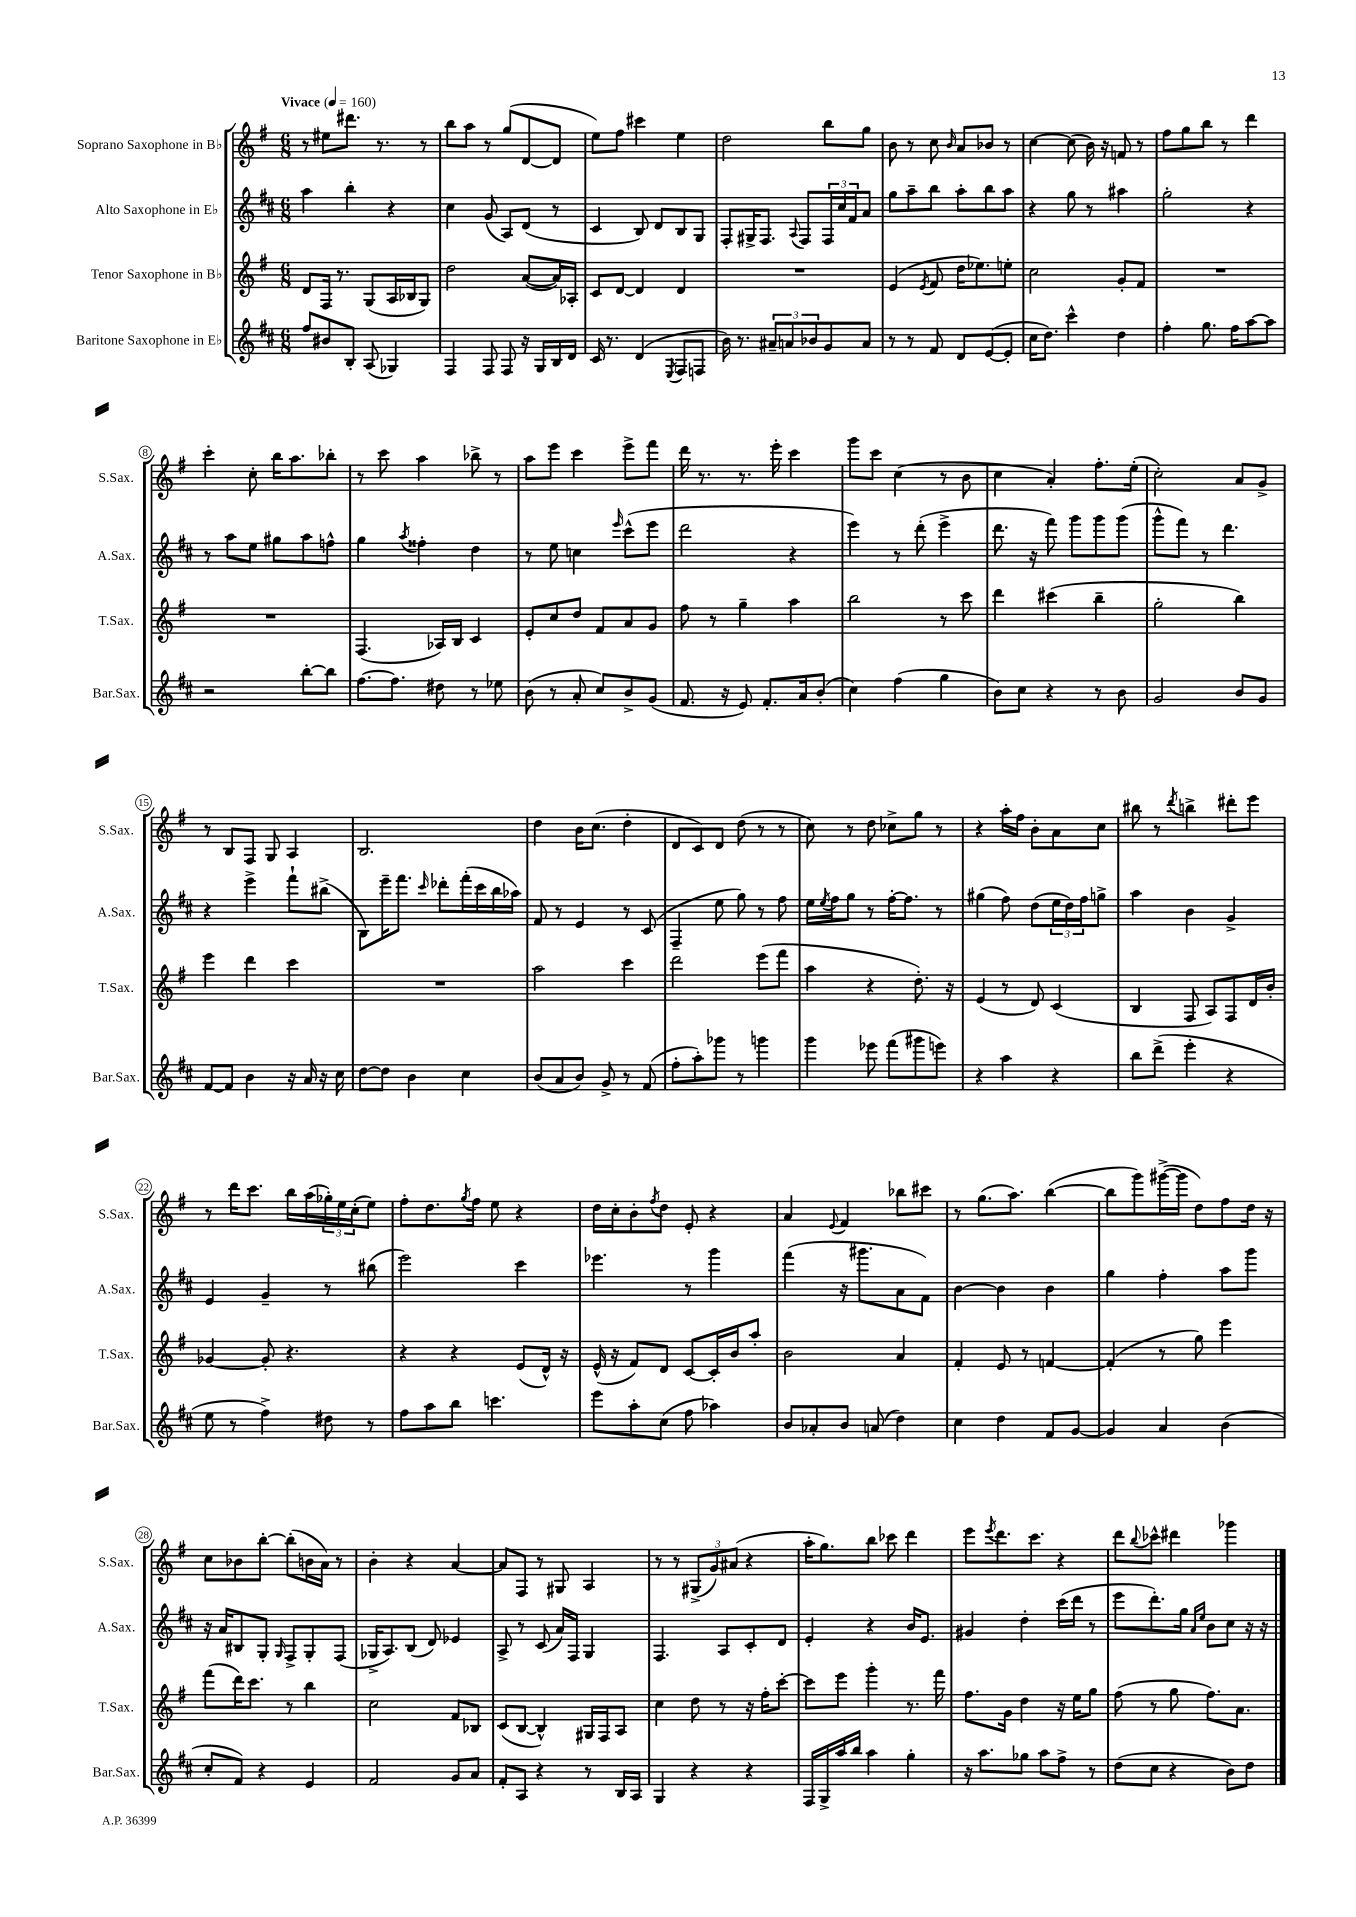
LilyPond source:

<<
\new StaffGroup <<
\new Staff = "s0" \with { instrumentName = "Soprano Saxophone in Bb" shortInstrumentName = "S.Sax." } {
    \clef treble \key g \major \numericTimeSignature \time 6/8 \tempo "Vivace" 4 = 160
    r8 eis''8 dis'''8. r8. r8 |
    b''8 a''8 r8 g''8( d'8~ d'8 |
    e''8) fis''8 cis'''4 e''4 |
    d''2 b''8 g''8 |
    b'8 r8 c''8 \grace { b'16 } a'8 bes'8 r8 |
    c''4~ c''8( b'16) r16 f'8 r8 |
    fis''8 g''8 b''8 r8 d'''4 |
    c'''4-. c''8-. b''16 a''8. bes''8-. |
    r8 c'''8 a''4 bes''8-> r8 |
    a''8 e'''8 c'''4 e'''8-> fis'''8 |
    d'''16 r8. r8. e'''16-. c'''4 |
    g'''8 c'''8 c''4( r8 b'8 |
    c''4 a'4-.) fis''8.-. e''16-.( |
    c''2-.) a'8 g'8-> |
    r8 b8 fis8 g8 a4 |
    b2. |
    d''4 b'16 c''8.( d''4-. |
    d'8 c'8) d'8 d''8( r8 r8 |
    c''8) r8 d''8 ces''8-> g''8 r8 |
    r4 a''16-. fis''16 b'8-. a'8 c''8 |
    bis''8 r8 \acciaccatura { d'''8 } b''4-> dis'''8-. e'''8 |
    r8 d'''16 c'''8. b''16 a''16( \tuplet 3/2 { ges''16-.) e''16 c''16-.( } e''8) |
    fis''8-. d''8. \acciaccatura { g''8 } fis''16 e''8 r4 |
    d''16 c''16-. b'8-. \acciaccatura { fis''8 } d''8 e'8-. r4 |
    a'4 \appoggiatura { e'8 } fis'4 bes''8 cis'''8 |
    r8 g''8.( a''8.) b''4~( |
    b''8 g'''8) gis'''16~->( gis'''16 d''8) fis''8 d''16 r16 |
    c''8 bes'8 b''8~-. b''8-.( b'16 a'16) r8 |
    b'4-. r4 a'4~ |
    a'8 fis8 r8 gis8 a4 |
    r8 r8 \tuplet 3/2 { gis8->( g'8) ais'8( } r4 |
    a''16-. g''8.) b''8 ces'''8 d'''4 |
    e'''8 \acciaccatura { e'''8 } d'''8. c'''8. r4 |
    d'''8 \appoggiatura { b''8 } ces'''8-^ dis'''4 ges'''4 \bar "|." |
}
\new Staff = "s1" \with { instrumentName = "Alto Saxophone in Eb" shortInstrumentName = "A.Sax." } {
    \clef treble \key d \major \numericTimeSignature \time 6/8
    a''4 b''4-. r4 |
    cis''4 g'8( a8) d'8( r8 |
    cis'4 b8) d'8 b8 g8 |
    fis8-. gis16-> fis8. \appoggiatura { a8 } fis8 \tuplet 3/2 { fis16 cis''16 fis'16 } a'8 |
    g''8 a''8-- b''8 a''8-. b''8 a''8 |
    r4 g''8 r8 ais''4 |
    g''2-. r4 |
    r8 a''8 e''8 gis''8 a''8 f''8-^ |
    g''4 \acciaccatura { a''8 } fisis''4-. d''4 |
    r8 e''8 c''4 \grace { e'''16 } cis'''8-^( e'''8 |
    d'''2 r4 |
    e'''4) r8 d'''8-.( e'''4-> |
    d'''8. r16 fis'''8) g'''8 g'''8 g'''8( |
    g'''8-^ fis'''8) r8 d'''4. |
    r4 e'''4-> fis'''8-! bis''8->( |
    b8) e'''16-- fis'''8. \grace { cis'''16 } des'''8-. fis'''16-.( cis'''16 b''16 aes''16) |
    fis'8 r8 e'4 r8 cis'8( |
    fis4-- e''8 g''8) r8 fis''8 |
    e''16 \acciaccatura { e''8 } fis''16 g''8 r8 fis''16~-. fis''8. r8 |
    gis''4( fis''8) d''8( \tuplet 3/2 { e''16 d''16) fis''16 } g''8-> |
    a''4 b'4 g'4-> |
    e'4 g'4-- r8 bis''8( |
    e'''2) cis'''4 |
    ees'''4. r8 g'''4 |
    fis'''4( r16 gis'''8. a'8 fis'8) |
    b'4~ b'4 b'4 |
    g''4 fis''4-. a''8 g'''8 |
    r16 a'16 bis8 g8-. \grace { g16 } fis8-> g8-. fis8( |
    ges16-> a8.) b8( d'8) ees'4 |
    a8-> r8 cis'8( a'16) fis16 g4 |
    fis4. a8 cis'8-. d'8 |
    e'4-. r4 b'16 e'8. |
    gis'4 d''4-. cis'''16( d'''16 r8 |
    e'''8 d'''8.-.) g''16 \grace { a'16 e''16 } b'8 cis''8 r16 r16 \bar "|." |
}
\new Staff = "s2" \with { instrumentName = "Tenor Saxophone in Bb" shortInstrumentName = "T.Sax." } {
    \clef treble \key g \major \numericTimeSignature \time 6/8
    d'8 fis16 r8. g8( a16 bes16 g8) |
    d''2 a'8~( a'16) aes16-. |
    c'8 d'8~ d'4 d'4 |
    R2. |
    e'4( \acciaccatura { e'8 } fis'8 d''16 ees''8.) e''8-. |
    c''2 g'8-. fis'8 |
    R2. |
    R2. |
    fis4.( aes16) b16 c'4 |
    e'8-. c''8 d''8 fis'8 a'8 g'8 |
    fis''8 r8 g''4-- a''4 |
    b''2 r8 c'''8 |
    d'''4 cis'''4( b''4-- |
    g''2-. b''4) |
    e'''4 d'''4 c'''4 |
    R2. |
    a''2 c'''4 |
    d'''2 e'''8( fis'''8 |
    a''4 r4 d''8.-.) r16 |
    e'4( r8 d'8) c'4( |
    b4 fis8 a8) fis8 d'16 b'16-. |
    ges'4~ ges'8-. r4. |
    r4 r4 e'8( d'16-^) r16 |
    e'16-^( r16 fis'8) d'8 c'8~ c'16-. b'16 a''8-. |
    b'2 a'4 |
    fis'4-. e'8 r8 f'4~ |
    f'4-.( r8 g''8) e'''4 |
    fis'''8( d'''16) c'''8. r8 b''4 |
    c''2 fis'8 bes8 |
    c'8( b8~ b4-^) gis16 fis16 a8 |
    c''4 d''8 r8 r16 fis''16-. c'''8~-. |
    c'''8 e'''8 g'''4-. r8. fis'''16 |
    fis''8. g'16 d''4 r16 e''16 g''8 |
    fis''8( r8 g''8 fis''8.) a'8. \bar "|." |
}
\new Staff = "s3" \with { instrumentName = "Baritone Saxophone in Eb" shortInstrumentName = "Bar.Sax." } {
    \clef treble \key d \major \numericTimeSignature \time 6/8
    fis''8 bis'8 b8-. a8( ges4) |
    fis4 fis8 fis8 r16 g16 b16 d'16 |
    cis'16 r8. d'4( \acciaccatura { e8 } fis8 f8 |
    b'16) r8. \tuplet 3/2 { ais'8-- a'8 bes'8 } g'8 a'8 |
    r8 r8 fis'8 d'8 e'8~( e'8-. |
    cis''16 d''8.) cis'''4-^ d''4 |
    fis''4-. g''8. fis''16 a''8~ a''8 |
    r2 b''8~-. b''8 |
    fis''8.~ fis''8. dis''8 r8 ees''8 |
    b'8( r8 a'8-. cis''8) b'8-> g'8( |
    fis'8. r16 e'8) fis'8.-. a'16 b'8-.( |
    cis''4) fis''4( g''4 |
    b'8) cis''8 r4 r8 b'8 |
    g'2 b'8 g'8 |
    fis'8~ fis'8 b'4 r16 a'16 r16 cis''16 |
    d''8~ d''8 b'4 cis''4 |
    b'8( a'8 b'8) g'8-> r8 fis'8( |
    fis''8-. a''8-.) ges'''8 r8 g'''4 |
    g'''4 ees'''8 fis'''8( gis'''8 e'''8) |
    r4 a''4 r4 |
    b''8 d'''8->( e'''4-. r4 |
    e''8 r8 fis''4->) dis''8 r8 |
    fis''8 a''8 b''8 c'''4. |
    e'''8 a''8-. cis''8( fis''8 aes''4) |
    b'8 aes'8-. b'8 a'8( d''4) |
    cis''4 d''4 fis'8 g'8~ |
    g'4 a'4 b'4( |
    cis''8-. fis'8) r4 e'4 |
    fis'2 g'8 a'8 |
    fis'8-. a8 r4 r8 b16 a16 |
    g4 r4 r4 |
    fis16 g16-> a''16 b''16 a''4 g''4-. |
    r16 a''8. ges''8 a''8 fis''8-> r8 |
    d''8( cis''8 r4 b'8) d''8 \bar "|." |
}
>>
>>
\layout { \context { \Score \override BarNumber.stencil = #(make-stencil-circler 0.1 0.3 ly:text-interface::print) } }
